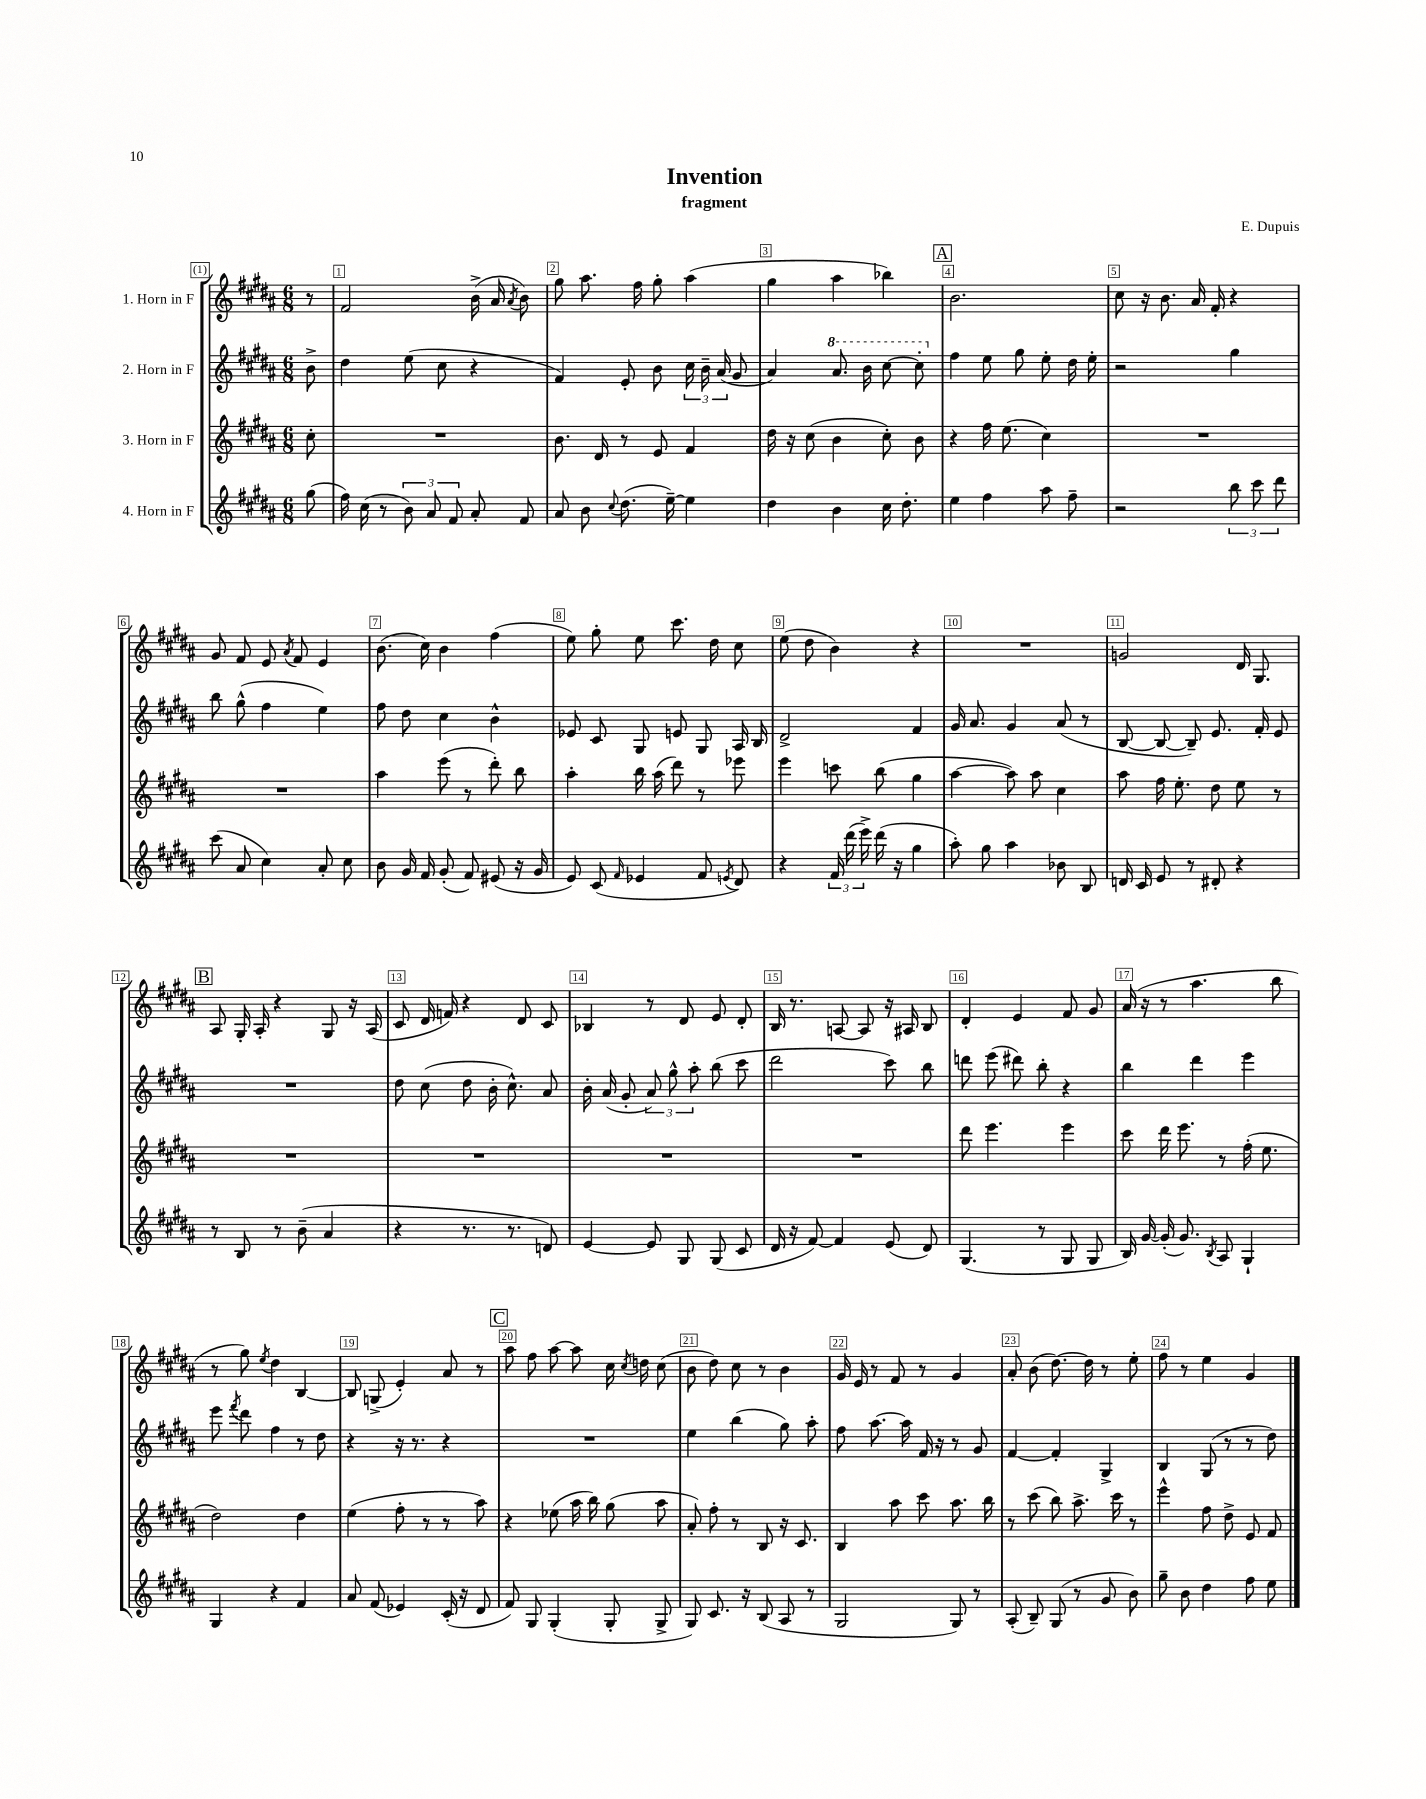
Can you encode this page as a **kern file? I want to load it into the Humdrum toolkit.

**kern	**kern	**kern	**kern
*part4	*part3	*part2	*part1
*staff4	*staff3	*staff2	*staff1
*I"4. Horn in F	*I"3. Horn in F	*I"2. Horn in F	*I"1. Horn in F
*clefG2	*clefG2	*clefG2	*clefG2
*k[f#c#g#d#a#]	*k[f#c#g#d#a#]	*k[f#c#g#d#a#]	*k[f#c#g#d#a#]
*M6/8	*M6/8	*M6/8	*M6/8
=	=	=	=
(8gg#\	8cc#'\	8b^\	8r
=1	=1	=1	=1
16ff#\)	2.r	4dd#\	2f#/
(16cc#\	.	.	.
8r	.	.	.
12b\)	.	(8ee\	.
12a#/	.	.	.
.	.	8cc#\	.
12f#/	.	.	.
8a#'/	.	4r	(16b^\
.	.	.	16a#/
.	.	.	8qa#/
8f#/	.	.	8b\)
=2	=2	=2	=2
8a#/	8.b\	4f#/)	8gg#\
8b\	.	.	8.aa#\
.	16d#/	.	.
8qqcc#/	.	.	.
(8.dd#\	8r	8e'/	.
.	.	.	16ff#\
.	8e/	8b\	8gg#'\
[16ee~\)	.	.	.
4ee\]	4f#/	24cc#\	(4aa#\
.	.	24b~\	.
.	.	(24a#/	.
.	.	8g#/	.
=3	=3	=3	=3
4dd#\	16dd#\	4a#/)	4gg#\
.	16r	.	.
.	(8cc#\	.	.
*	*	*8va	*
4b\	4b\	8.aa#/	4aa#\
.	.	16bb\	.
16cc#\	8cc#'\)	[8ccc#\	4bb-X\)
8.dd#'\	.	.	.
.	8b\	8ccc#'\]	.
!!LO:REH:place=s1:t=A
=4	=4	=4	=4
*	*	*X8va	*
4ee\	4r	4ff#\	2.b\
4ff#\	16ff#\	8ee\	.
.	(8.ee\	.	.
.	.	8gg#\	.
8aa#\	4cc#\)	8ee'\	.
8ff#~\	.	16dd#\	.
.	.	16ee'\	.
=5	=5	=5	=5
2r	2.r	2r	8cc#\
.	.	.	16r
.	.	.	8.b\
.	.	.	16a#/
.	.	.	16f#'/
12bb\	.	4gg#\	4r
12ccc#\	.	.	.
12ddd#\	.	.	.
!!LO:LB:g=z
=6	=6	=6	=6
(8ccc#\	2.r	8bb\	8g#/
8a#/	.	(8gg#^^\	8f#/
4cc#\)	.	4ff#\	8e/
.	.	.	8qa#/
.	.	.	8f#/
8a#'/	.	4ee\)	4e/
8cc#\	.	.	.
=7	=7	=7	=7
8b\	4aa#\	8ff#\	(8.b\
16g#/	.	8dd#\	.
16f#/	.	.	16cc#\)
(8g#'/	(8eee\	4cc#\	4b\
8f#/)	8r	.	.
(8e#X/	8ddd#'\)	4b^^\	(4ff#\
16r	8bb\	.	.
16g#/	.	.	.
=8	=8	=8	=8
8e/)	4aa#'\	8e-X/	8ee\)
(8c#/	.	8c#/	8gg#'\
16qqf#/	.	.	.
4e-X/	16bb\	8G#/	8ee\
.	(16aa#\	.	.
.	8ddd#\)	8en/	8.ccc#\
8f#/	8r	8G#/	.
.	.	.	16dd#\
8qen/	.	.	.
8d#/)	8eee-X\	16A#/	8cc#\
.	.	16B/	.
=9	=9	=9	=9
4r	4eee\	2d#^/	(8ee\
.	.	.	8dd#\
24f#/	8cccn\	.	4b\)
(24ddd#\	.	.	.
24eee^\)	.	.	.
(16ddd#\	(8bb\	.	.
16r	.	.	.
4gg#\	4gg#\	4f#/	4r
=10	=10	=10	=10
8aa#'\)	[4aa#\	16g#/	2.r
.	.	8.a#/	.
8gg#\	.	.	.
4aa#\	8aa#\])	4g#/	.
.	8aa#\	.	.
8b-X\	4cc#\	(8a#/	.
8B/	.	8r	.
=11	=11	=11	=11
16dn/	8aa#\	[8B/	2gn/
16c#/	.	.	.
8e/	16ff#\	8B/_	.
.	8.ee'\	.	.
8r	.	8B~/])	.
8d#X'/	8dd#\	8.e/	.
4r	8ee\	.	16d#/
.	.	16f#'/	8.G#/
.	8r	8e/	.
!!LO:LB:g=z
!!LO:REH:place=s1:t=B
=12	=12	=12	=12
8r	2.r	2.r	8A#/
8B/	.	.	16G#'/
.	.	.	16A#'/
8r	.	.	4r
(8b~\	.	.	.
4a#/	.	.	8G#/
.	.	.	16r
.	.	.	(16A#/
=13	=13	=13	=13
4r	2.r	8dd#\	8c#/
.	.	(8cc#\	16d#/
.	.	.	16fn/)
8.r	.	8dd#\	4r
.	.	16b'\	.
8.r	.	8.cc#^^\)	.
.	.	.	8d#/
8dn/)	.	8a#/	8c#/
=14	=14	=14	=14
[4e/	2.r	16b'\	4B-X/
.	.	(16a#/	.
.	.	8g#'/	.
8e/]	.	12a#/)	8r
.	.	12gg#^^\	.
8G#/	.	.	8d#/
.	.	12aa#'\	.
(8G#/	.	(8bb\	8e/
8c#/	.	8ccc#\	8d#'/
=15	=15	=15	=15
16d#/	2.r	2ddd#\	16B/
16r	.	.	8.r
[8f#/)	.	.	.
4f#/]	.	.	[8An/
.	.	.	8A/]
(8e/	.	8ccc#\)	16r
.	.	.	16A#X/
8d#/)	.	8bb\	8B/
=16	=16	=16	=16
(4.G#/	8ddd#\	8dddn\	4d#'/
.	4.eee\	(8eee\	.
.	.	8ddd#X\)	4e/
8r	.	8bb'\	.
8G#/	4eee\	4r	8f#/
8G#/	.	.	8g#/
=17	=17	=17	=17
16B/)	8ccc#\	4bb\	(16a#/
[16g#/	.	.	16r
(16g#'/]	16ddd#\	.	8r
8.g#/)	8.eee\	.	.
.	.	4ddd#\	4.aa#\
8qB/	.	.	.
8A#/	8r	.	.
4G#`/	(16ff#'\	4eee\	.
.	8.ee\	.	.
.	.	.	8bb\
!!LO:LB:g=z
=18	=18	=18	=18
4G#/	2dd#\)	8eee\	8r
.	.	8qfff#/	.
.	.	8ddd#\	8gg#\)
.	.	.	8qee/
4r	.	4ff#\	4dd#\
4f#/	4dd#\	8r	[4B/
.	.	8dd#\	.
=19	=19	=19	=19
8a#/	(4ee\	4r	8B/]
(8f#/	.	.	(8Gn^/
4e-X/)	8ff#'\	16r	4e'/)
.	.	8.r	.
.	8r	.	.
(16c#'/	8r	4r	8a#/
16r	.	.	.
8d#/	8aa#\)	.	8r
!!LO:REH:place=s1:t=C
=20	=20	=20	=20
8f#/)	4r	2.r	8aa#\
8G#/	.	.	8ff#\
(4G#'/	(8ee-X\	.	[8aa#\
.	16aa#\	.	8aa#\]
.	16bb\)	.	.
8G#'/	(8gg#\	.	16cc#\
.	.	.	8qcc#/
.	.	.	16ddn\
8G#^/	8aa#\	.	(8cc#\
=21	=21	=21	=21
8G#/)	8a#'/)	4ee\	8b\
8.c#/	8ff#'\	.	8dd#\)
.	8r	(4bb\	8cc#\
16r	.	.	.
(8B/	8B/	.	8r
8A#/	16r	8gg#\)	4b\
.	8.c#/	.	.
8r	.	8aa#'\	.
=22	=22	=22	=22
2G#/	4B/	8ff#\	16g#/
.	.	.	16e/
.	.	[8.aa#\	8r
.	8aa#\	.	8f#/
.	.	16aa#\]	.
.	8ccc#\	16f#/	8r
.	.	16r	.
8G#/)	8.aa#\	8r	4g#/
8r	.	8g#/	.
.	16bb\	.	.
=23	=23	=23	=23
(8A#'/	8r	[4f#/	8a#'/
8B~/)	(8ccc#\	.	(8b\
(8G#/	8bb\)	4f#'/]	[8.dd#\)
8r	8.aa#^\	.	.
.	.	.	16dd#\]
8g#/	.	4G#^/	8r
.	16ccc#\	.	.
8b\)	8r	.	8ee'\
=24	=24	=24	=24
8gg#~\	4eee^^\	4B/	8ff#\
8b\	.	.	8r
4dd#\	8ff#\	(8G#/	4ee\
.	8dd#^\	8r	.
8ff#\	8e/	8r	4g#/
8ee\	8f#/	8dd#\)	.
==	==	==	==
*-	*-	*-	*-
